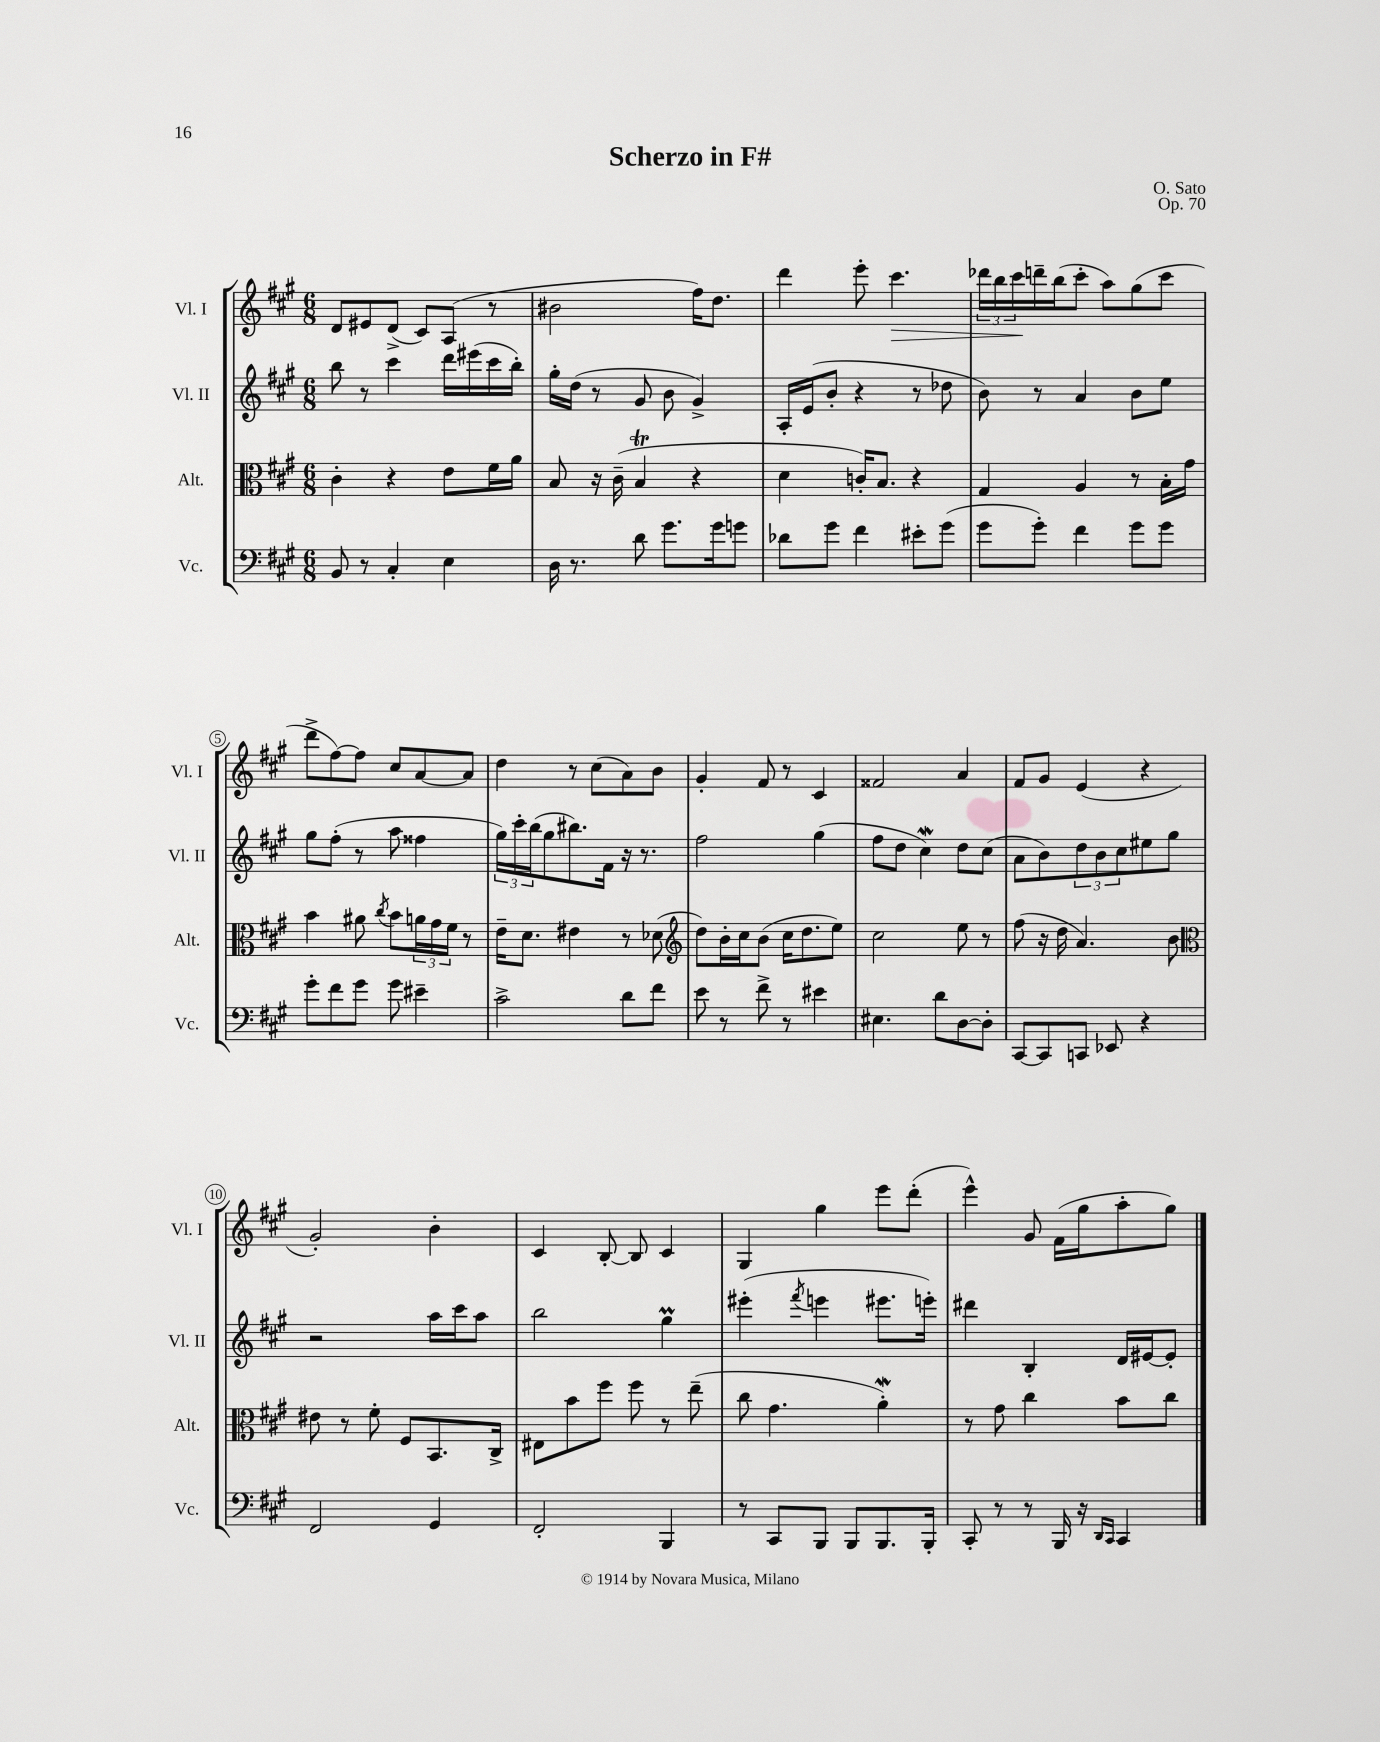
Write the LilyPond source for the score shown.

\header { title = "Scherzo in F#" composer = "O. Sato" opus = "Op. 70" }
<<
\new StaffGroup <<
\new Staff = "s0" \with { instrumentName = "Vl. I" shortInstrumentName = "Vl. I" } {
    \clef treble \key a \major \numericTimeSignature \time 6/8
    d'8 eis'8 d'8->( cis'8) a8( r8 |
    bis'2 fis''16) d''8. |
    d'''4 e'''8-. cis'''4.\> |
    \tuplet 3/2 { des'''16 b''16 cis'''16\! } d'''16-- b''16( cis'''8-. a''8) gis''8( cis'''8 |
    d'''8-> fis''8~) fis''8 cis''8 a'8~ a'8 |
    d''4 r8 cis''8( a'8) b'8 |
    gis'4-. fis'8 r8 cis'4 |
    fisis'2 a'4 |
    fis'8 gis'8 e'4( r4 |
    gis'2-.) b'4-. |
    cis'4 b8~-. b8 cis'4 |
    gis4 gis''4 e'''8 d'''8-.( |
    e'''4-^) gis'8 fis'16( gis''16 a''8-. gis''8) \bar "|." |
}
\new Staff = "s1" \with { instrumentName = "Vl. II" shortInstrumentName = "Vl. II" } {
    \clef treble \key a \major \numericTimeSignature \time 6/8
    b''8 r8 cis'''4 d'''16 eis'''16( cis'''16 b''16-.) |
    gis''16-. d''16( r8 gis'8 b'8 gis'4->) |
    a16-. e'16( b'8-. r4 r8 des''8 |
    b'8) r8 a'4 b'8 e''8 |
    gis''8 fis''8-.( r8 a''8 fisis''4 |
    \tuplet 3/2 { gis''16) cis'''16-. b''16( } gis''8 bis''8.) fis'16 r16 r8. |
    fis''2 gis''4( |
    fis''8 d''8 cis''4\mordent) d''8 cis''8( |
    a'8 b'8) \tuplet 3/2 { d''8 b'8 cis''8 } eis''8 gis''8 |
    r2 a''16 cis'''16 a''8 |
    b''2 gis''4\prall |
    eis'''4-.( \acciaccatura { fis'''8 } e'''4 eis'''8. e'''16-.) |
    dis'''4 b4-. d'16 eis'16~ eis'8-. \bar "|." |
}
\new Staff = "s2" \with { instrumentName = "Alt." shortInstrumentName = "Alt." } {
    \clef alto \key a \major \numericTimeSignature \time 6/8
    cis'4-. r4 e'8 fis'16 a'16 |
    b8 r16 cis'16--( b4\trill r4 |
    d'4 c'16-.) b8. r4 |
    gis4 a4 r8 b16-. gis'16 |
    b'4 ais'8 \acciaccatura { cis''8 } b'8 \tuplet 3/2 { a'16 gis'16 fis'16 } r8 |
    e'16-- d'8. eis'4 r8 des'8( |
    \clef treble d''8) b'16-. cis''16 b'8( cis''16 d''8. e''8) |
    cis''2 e''8 r8 |
    fis''8( r16 d''16 a'4.) b'8 |
    \clef alto eis'8 r8 fis'8-. fis8 b,8. cis16-> |
    eis8 b'8 fis''8 fis''8 r8 e''8--( |
    cis''8 gis'4. a'4-.\mordent) |
    r8 gis'8 cis''4 b'8 cis''8 \bar "|." |
}
\new Staff = "s3" \with { instrumentName = "Vc." shortInstrumentName = "Vc." } {
    \clef bass \key a \major \numericTimeSignature \time 6/8
    b,8 r8 cis4-. e4 |
    d16 r8. d'8 gis'8. gis'16 g'8 |
    des'8 gis'8 fis'4 eis'8-. gis'8( |
    gis'8 gis'8-.) fis'4 gis'8 gis'8 |
    gis'8-. fis'8 gis'8 gis'8 eis'4-- |
    cis'2-> d'8 fis'8 |
    e'8 r8 fis'8-> r8 eis'4 |
    eis4. d'8 d8~ d8-. |
    cis,8~ cis,8 c,8 ees,8 r4 |
    fis,2 gis,4 |
    fis,2-. b,,4 |
    r8 cis,8 b,,8 b,,8 b,,8. b,,16-. |
    cis,8-. r8 r8 b,,16 r16 \grace { d,16 cis,16 } cis,4 \bar "|." |
}
>>
>>
\layout { \context { \Score \override BarNumber.stencil = #(make-stencil-circler 0.1 0.3 ly:text-interface::print) } }
